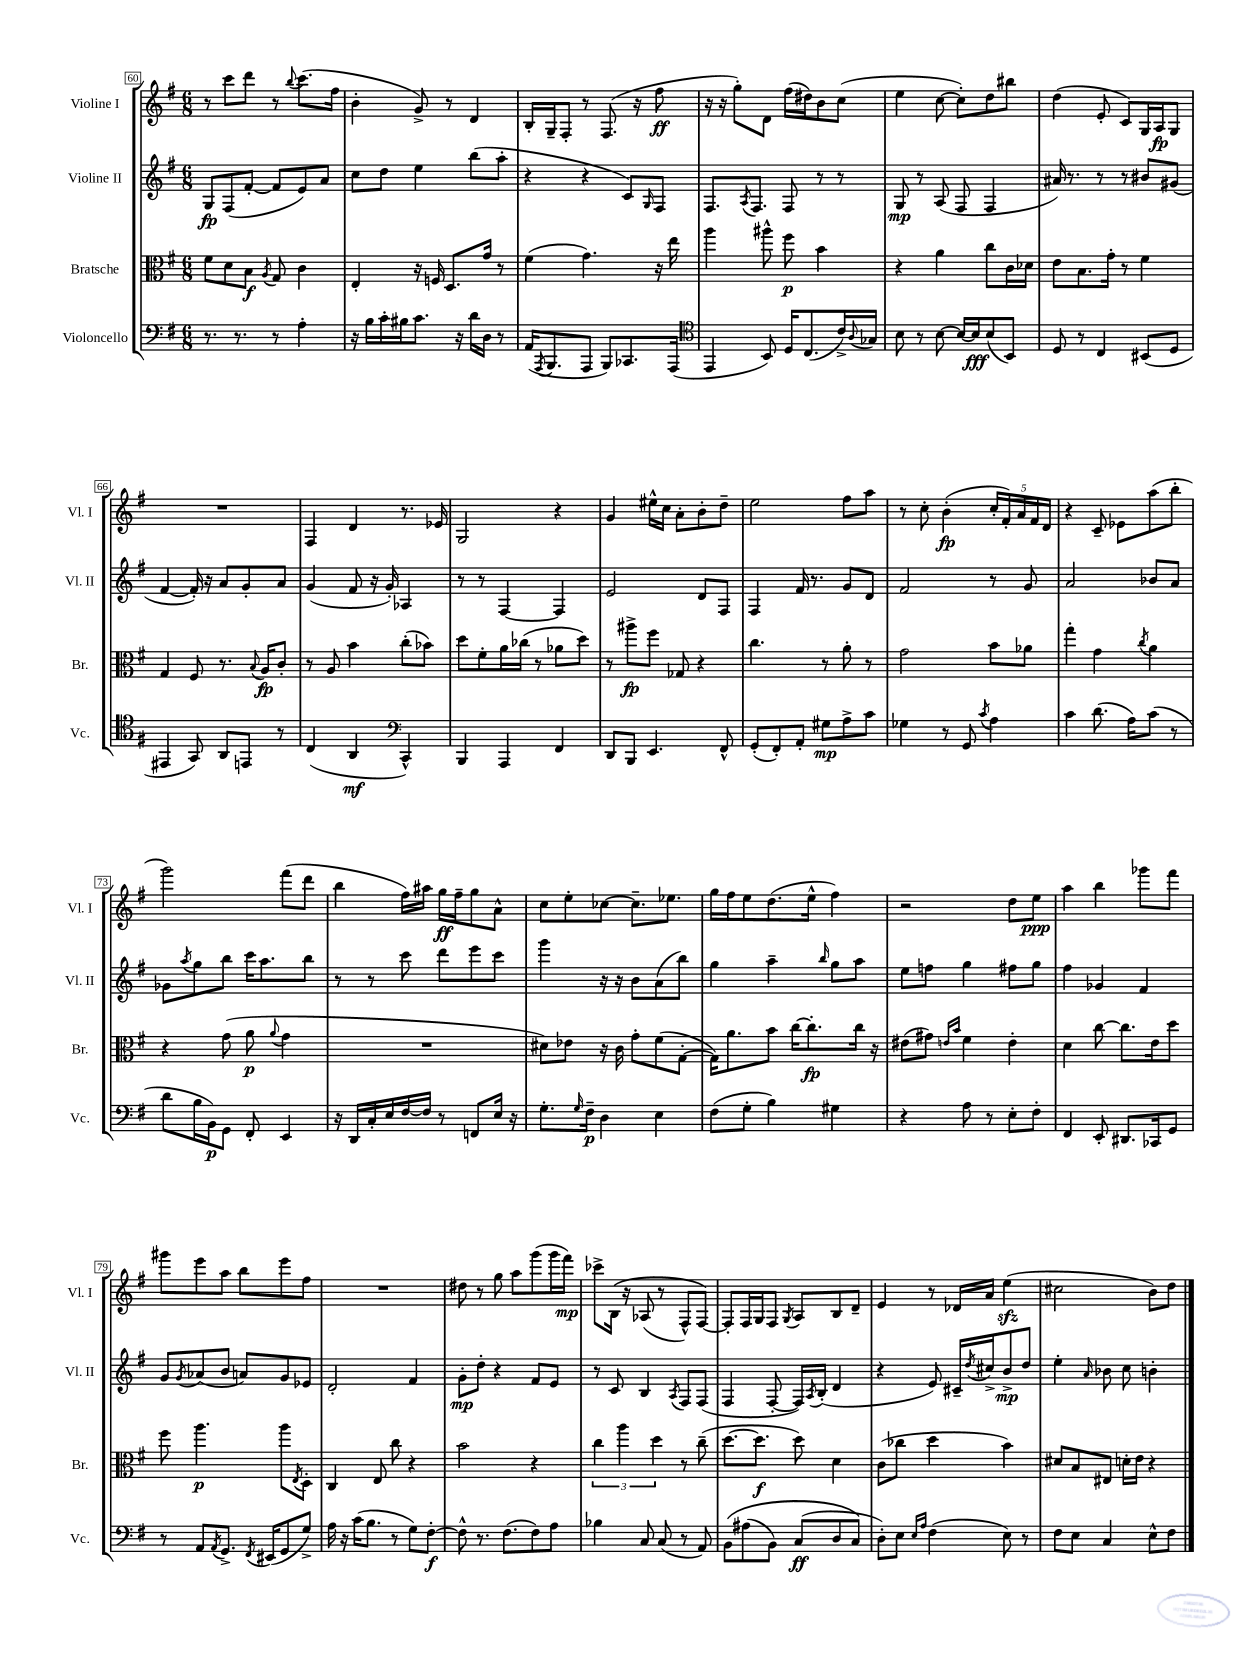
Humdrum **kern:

**kern	**kern	**kern	**kern
*staff4	*staff3	*staff2	*staff1
*clefF4	*clefC3	*clefG2	*clefG2
*k[f#]	*k[f#]	*k[f#]	*k[f#]
*M6/8	*M6/8	*M6/8	*M6/8
8.r	8f#	8G	8r
.	8d	(8F#	8ccc
8.r	.	.	.
.	8B	[8f#'	8ddd
.	8qA	.	.
8r	8G	8f#]	8r
.	.	.	8qqbb
4A'	4c	8e)	(8.ccc
.	.	8a	.
.	.	.	16ff#
=	=	=	=
16r	4E'	8cc	4b'
16B	.	.	.
16c'	.	8dd	.
16B#	.	.	.
8.c	16r	4ee	8g^)
.	16F	.	.
.	8.D	.	8r
16r	.	.	.
16d	.	(8bb	4d
16D	16g	.	.
8r	8r	8aa'	.
=	=	=	=
(16AA	(4f#	4r	16B'
8qAAA	.	.	.
8.BBB	.	.	16G~
.	.	.	8F#'
8AAA	4.g)	4r	8r
8BBB)	.	.	(8.F#
8.CC-	.	8c)	.
.	.	.	16r
.	.	16qqG	.
.	16r	8F#	8ff#
(16AAA	16ee	.	.
=	=	=	=
*clefC4	*	*	*
4EE	4aa	8.F#	16r
.	.	.	16r
.	.	.	8gg')
.	.	8qA	.
.	.	8.F#	.
8BB)	8aa#^^	.	8d
16D	8ff#	8F#	(16ff#
(8.C	.	.	16dd#)
.	4b	8r	8b
16c^)	.	8r	(8cc
8qqA	.	.	.
16G-	.	.	.
=	=	=	=
8B	4r	8G	4ee
8r	.	8r	.
[8B	4a	(8A	[8cc
16B_	.	8F#	8cc'])
16B]	.	.	.
(8B	8cc	4F#	8dd
8BB)	16c	.	8bb#
.	16d-	.	.
=	=	=	=
8D	8e	16a#)	(4dd
.	.	8.r	.
8r	8.B	.	.
4C	.	8r	8e'
.	16g'	.	.
.	8r	8r	8c)
(8BB#	4f#	8b#	16G
.	.	.	16A
8D	.	(8g#	8G
=	=	=	=
4EE#	4G	[4f#	2.r
8GG)	8F#	16f#'])	.
.	.	16r	.
8AA	8.r	8a	.
8EE	.	8g'	.
.	8qqB	.	.
.	16A	.	.
8r	8c'	8a	.
=	=	=	=
(4C	8r	(4g	4F#
.	8A	.	.
4AA	4b	8f#	4d
.	.	16r	.
.	.	16g')	.
*clefF4	*	*	*
4CC^^)	(8cc'	4A-	8.r
.	8b-)	.	.
.	.	.	16e-
=	=	=	=
4BBB	8dd	8r	2G
.	8f#'	8r	.
4AAA	16a	[4F#	.
.	(16cc-	.	.
.	8r	.	.
4FF#	8a-	4F#]	4r
.	8dd)	.	.
=	=	=	=
8DD	8r	2e	4g
8BBB	8aa#^	.	.
4.EE	8ff#	.	16ee#^^
.	.	.	16cc
.	8G-	.	8a'
.	4r	8d	8b'
8FF#^^	.	8F#	8dd~
=	=	=	=
(8GG'	4.cc	4F#	2ee
8FF#')	.	.	.
8AA'	.	16f#	.
.	.	8.r	.
8G#	8r	.	.
8A^	8a'	8g	8ff#
8c	8r	8d	8aa
=	=	=	=
4G-	2g	2f#	8r
.	.	.	8cc'
8r	.	.	(4b'
8GG	.	.	.
8qc	.	.	.
4A	8b	8r	20cc'
.	.	.	20f#')
.	.	.	20a
.	8a-	8g	.
.	.	.	20f#
.	.	.	20d
=	=	=	=
4c	4gg'	2a	4r
(8.d	4g	.	8c~
.	.	.	8e-
16A)	.	.	.
.	8qcc	.	.
(8c	4a	8b-	(8aa
8r	.	8a	8bb'
=	=	=	=
8d	4r	8g-	2ggg)
.	.	8qaa	.
16B	.	8gg	.
16BB)	.	.	.
8GG	(8g	8bb	.
8FF#'	8a	16ccc	.
.	.	8.aa	.
.	8qqa	.	.
4EE	4g	.	(8fff#
.	.	8bb	8ddd
=	=	=	=
16r	2.r	8r	4bb
16DD	.	.	.
16C'	.	8r	.
16E	.	.	.
[16F#	.	8ccc	16ff#)
16F#]	.	.	16aa#
8r	.	8ddd	16gg
.	.	.	16ff#~
8FF	.	8eee	8gg
16E	.	8ccc	8a^^
16r	.	.	.
=	=	=	=
8.G'	8d#)	4ggg	8cc
.	8e-	.	8ee'
16qqG	.	.	.
16F#~	.	.	.
4D	16r	16r	[8cc-
.	16c	16r	.
.	8g'	8b	8.cc-~]
4E	(8f#	(8a	.
.	.	.	8.ee-
.	[8G'	8bb)	.
=	=	=	=
(8F#	16G])	4gg	16gg
.	8.a	.	16ff#
8G'	.	.	8ee
4B)	8b	4aa~	(8.dd
.	[16cc	.	.
.	8.cc']	.	16ee^^
.	.	16qqbb	.
4G#	.	8gg	4ff#)
.	16cc	8aa	.
.	16r	.	.
=	=	=	=
4r	(8e#	8ee	2r
.	8g#)	8ff	.
.	16qqe	.	.
.	16qqb	.	.
8A	4f#	4gg	.
8r	.	.	.
8E'	4e'	8ff#	8dd
8F#'	.	8gg	8ee
=	=	=	=
4FF#	4d	4ff#	4aa
8EE'	[8cc	4g-	4bb
8.DD#	8.cc]	.	.
.	.	4f#	8ggg-
16CC-	16e	.	.
8GG	8dd	.	8fff#
=	=	=	=
8r	8ff#	8g	8ggg#
.	.	8qg	.
8AA	4.aa	(8a-	8eee
8qAA	.	.	.
8.GG^	.	8b	8aa
.	.	8a)	8bb
8qFF#	.	.	.
(16EE#	.	.	.
8GG	8aa	8g	8eee
.	8qE	.	.
8G^)	8D'	8e-	8ff#
=	=	=	=
16A	4C	2d'	2.r
16r	.	.	.
(16c	.	.	.
8.B	.	.	.
.	8E	.	.
8r	8cc	.	.
8G)	4r	4f#	.
[8F#'	.	.	.
=	=	=	=
8F#^^]	2b	8g'	8dd#
8.r	.	8dd'	8r
.	.	4r	8gg
(8.F#	.	.	.
.	.	.	8aa
8F#)	4r	8f#	(8ggg
8A	.	8e	16ggg
.	.	.	16fff#)
=	=	=	=
4B-	6cc	8r	8ccc-^
.	.	8c	&(16B
.	6aa	.	.
.	.	.	16r
8C	.	4B	(8A-
.	6dd	.	.
(8C	.	.	8r
.	.	8qA	.
8r	8r	8F#	8F#^^)
8AA)	(8cc~	(8F#	[8F#&)
=	=	=	=
&(8BB	[8.dd	4F#	8F#']
(8A#	.	.	16F#
.	8.dd]	.	16G
8BB)	.	[8F#'	8F#
.	.	.	8qG
(8C	8dd)	16F#])	8A
.	.	8qA	.
.	.	(16B'	.
8D	4d	4d	8B
8C&)	.	.	8d~
=	=	=	=
8D')	(8c	4r	4e
8E	8cc-	.	.
16qqE	.	.	.
16qqA	.	.	.
(4F#	4dd	8e)	8r
.	.	16c#~	16d-
.	.	8qdd	.
.	.	16cc#^	16a
8E)	4b)	8b^	(4ee
8r	.	8dd	.
=	=	=	=
8F#	8d#	4ee'	2cc#
8E	8B	.	.
.	.	16qqa	.
4C	8E#	8b-	.
.	16d'	8cc	.
.	16e	.	.
8E^^	4r	4b'	8b)
8F#	.	.	8dd
==	==	==	==
*-	*-	*-	*-
